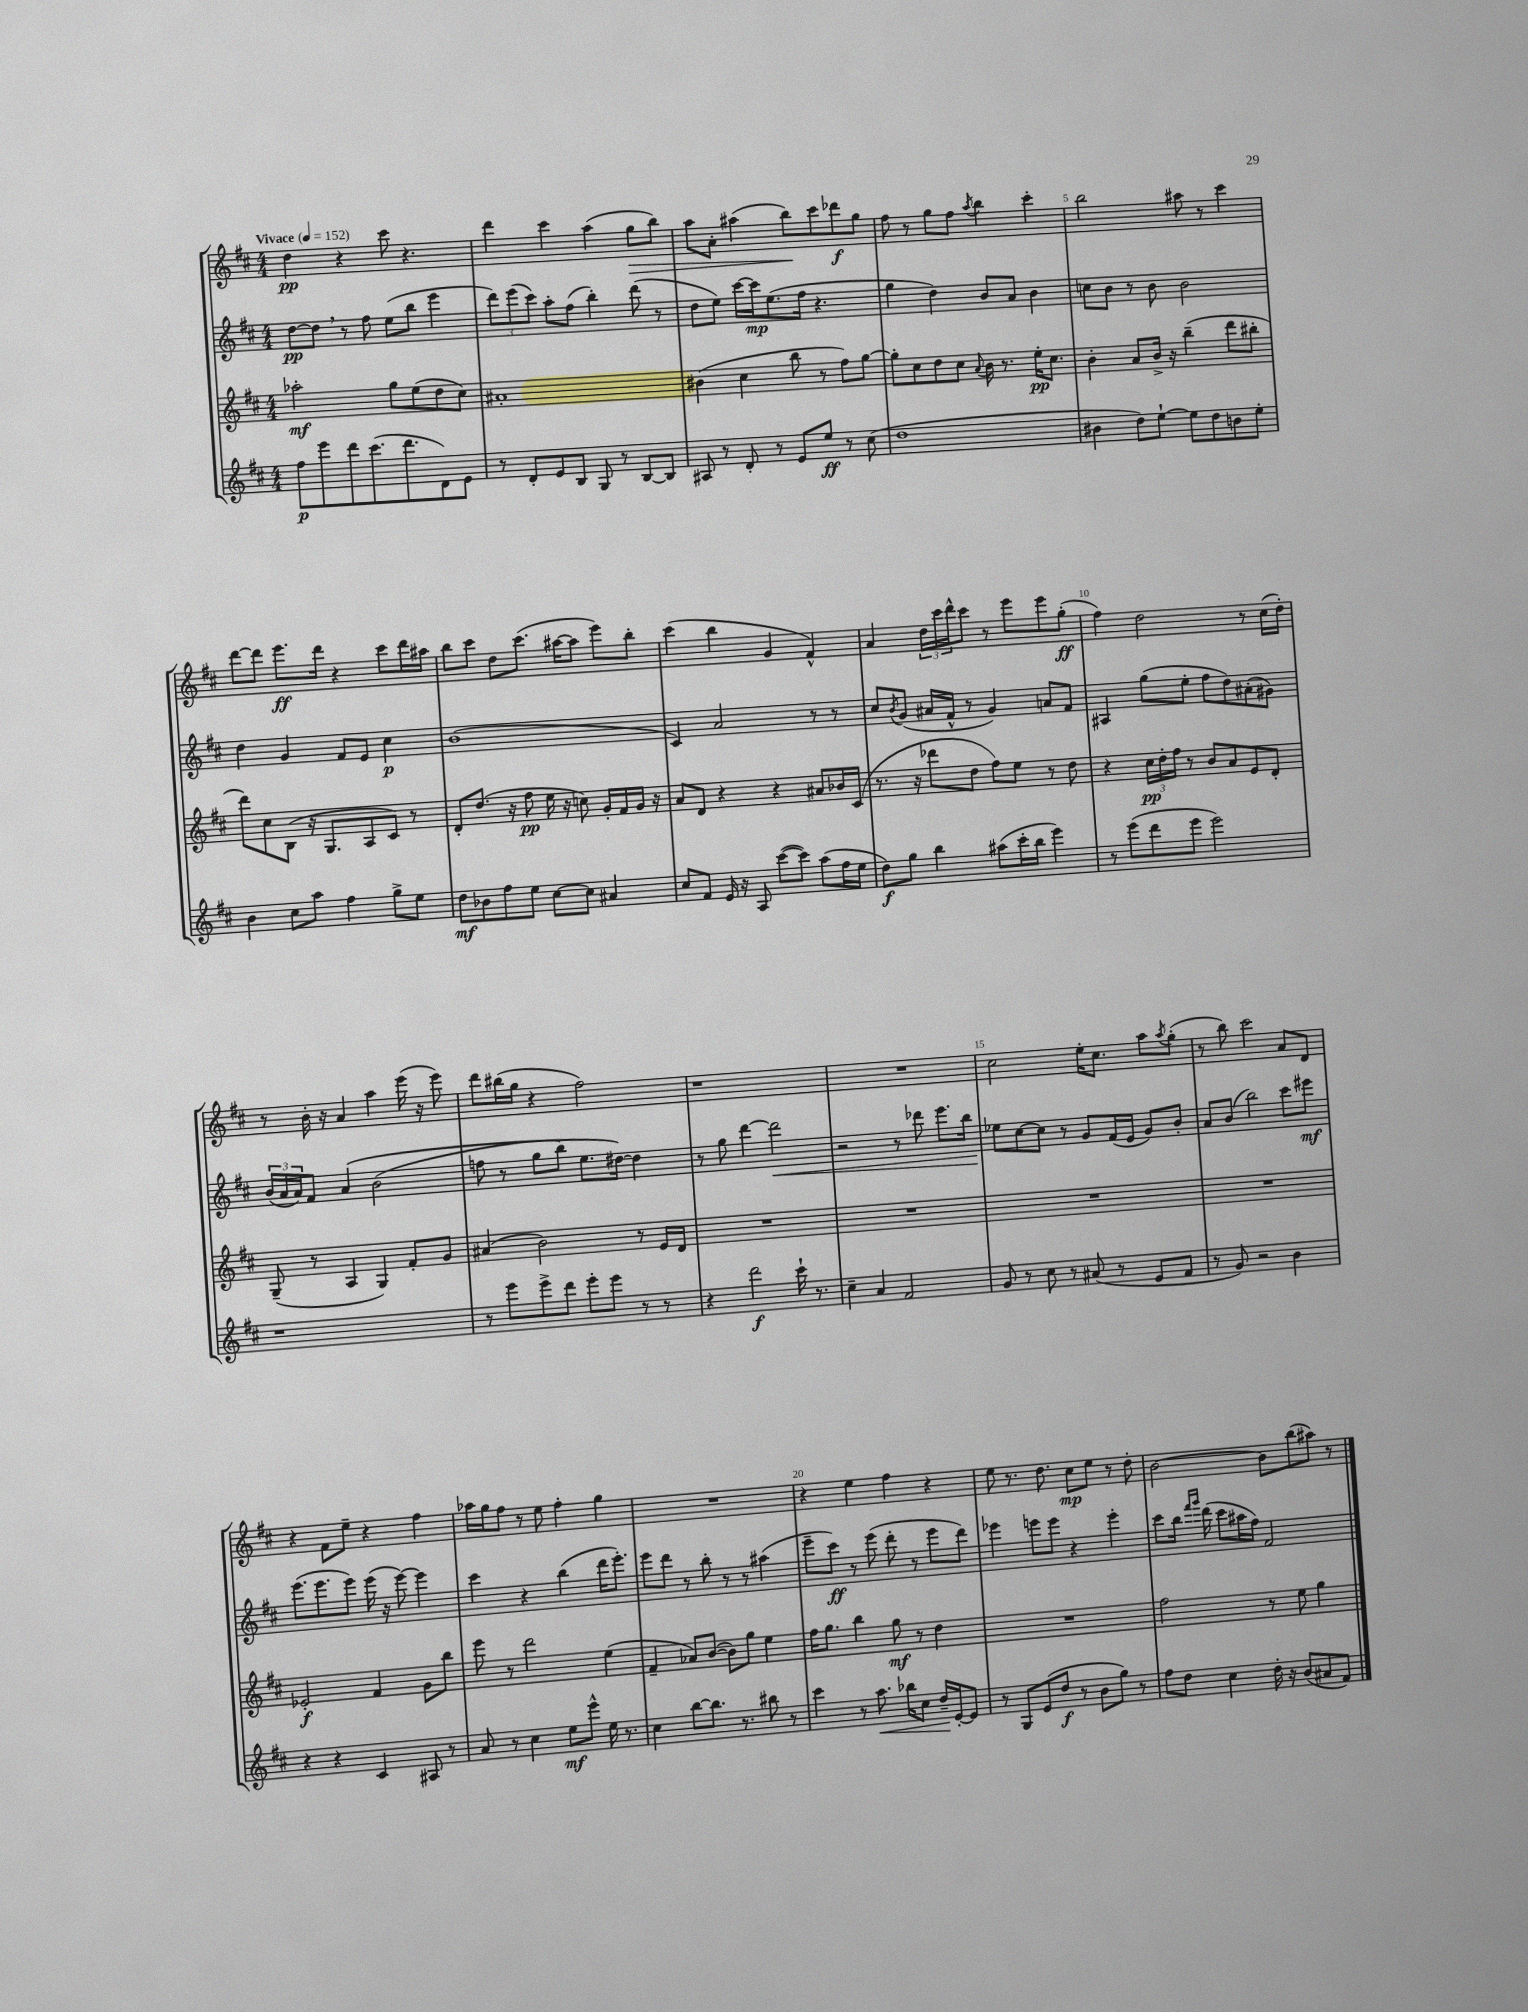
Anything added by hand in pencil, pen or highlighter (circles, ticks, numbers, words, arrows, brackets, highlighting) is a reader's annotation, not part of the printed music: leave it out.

**kern	**kern	**kern	**kern
*staff4	*staff3	*staff2	*staff1
*clefG2	*clefG2	*clefG2	*clefG2
*k[f#c#]	*k[f#c#]	*k[f#c#]	*k[f#c#]
*M4/4	*M4/4	*M4/4	*M4/4
*MM152	*MM152	*MM152	*MM152
8ff#	2aa-'	[8dd	4dd
8eee	.	8dd]	.
8ddd	.	8r	4r
(8.ccc#	.	8ff#	.
.	8gg	(8ee	8ccc#
8.ddd	.	.	.
.	(8ee	8bb	4.r
8d)	8dd	4eee	.
8e	8cc#)	.	.
=	=	=	=
8r	1a#'	12ddd)	4ddd
.	.	(12eee	.
8d'	.	.	.
.	.	12ccc#)	.
8e	.	8aa'	4ccc#
8B	.	(8ff#	.
8G	.	4bb')	(4aa
8r	.	.	.
[8B	.	(8ddd	8gg
8B]	.	8r	8bb)
=	=	=	=
8A#	(4b#	8dd	8aa
8r	.	8ee)	8a'
8d'	4cc#	[16ccc#	(4aa#
.	.	16ccc#]	.
8r	.	(8.ee	.
8e	8bb	.	8bb)
.	.	16ff#	.
8ee	8r	4.r	8ccc#
8r	8ff#)	.	8ddd-
(8cc#	[8gg	.	8gg
=	=	=	=
1dd	8gg']	4gg	8ff#
.	8cc#	.	8r
.	8dd	4dd)	8gg
.	8cc#	.	8ff#
.	8qqa	.	8qaa
.	16b	8b	4bb
.	8.r	.	.
.	.	8a	.
.	16ee'	4b	4ccc#'
.	8.cc#	.	.
=	=	=	=
4b#	4b'	8cc	2bb
.	.	8b	.
8dd)	8a	8r	.
[8ee`	16b^	8b	.
.	16r	.	.
8ee]	(4bb~	2b	8aa#
8dd	.	.	8r
8b	8ddd	.	4ccc#
8ee'	8bb#'	.	.
=	=	=	=
4b	8ddd)	4dd	[8ddd
.	8cc#	.	8ddd]
8cc#	(8B	4g	8.eee
8aa	16r	.	.
.	8.G	.	16ddd
4ff#	.	8f#	4r
.	8A	8e	.
8gg^	8c#)	4cc#	8ccc#
8ee	8r	.	16ddd
.	.	.	16aa#
=	=	=	=
8dd	8d'	(1b	8bb
8b-	(8.dd	.	8ccc#
8ff#	.	.	8dd
.	16r	.	.
8ee	8ff#	.	(8.ccc#
[8cc#	16ee	.	.
.	16r	.	[16aa#
8cc#]	8cc)	.	8aa#]
4a#	16g'	.	8eee)
.	16f#	.	.
.	16g	.	8bb'
.	16r	.	.
=	=	=	=
8cc#	8a	4c#)	(4ccc#
8f#	8d	.	.
16e	4r	2a	4bb
16r	.	.	.
8A	.	.	.
([8ccc#	4r	.	4g
8ccc#])	.	.	.
(8aa	8a#	8r	4f#^^)
16ff#	16b-	8r	.
16ee	(16c#	.	.
=	=	=	=
8dd)	8.r	8cc#	4a
.	.	8qb	.
8gg	.	(8g	.
.	16r	.	.
4bb	8ddd-	16a#	24dd
.	.	.	24ccc#
.	.	16f#^^	.
.	.	.	24ddd^^
.	8dd	8r	8ccc#
(8aa#	8ff#)	4g)	8r
16ccc#'	8ee	.	8eee
16bb	.	.	.
4eee)	8r	8a	8eee
.	8dd	8f#	(8gg'
=	=	=	=
8r	4r	4A#	4ff#)
(8eee	.	.	.
8ddd	24cc#	(8gg	2dd
.	24dd'	.	.
.	24ff#	.	.
8eee	8r	8ee'	.
2eee)	8b	8ff#	.
.	8a	8dd)	.
.	8e	(8a#'	8r
.	8d'	8g#)	(16cc#
.	.	.	16dd')
=	=	=	=
1r	(8G~	(24b	8r
.	.	24a	.
.	.	24a)	.
.	8r	8f#	16b'
.	.	.	16r
.	4A	&(4a	4a
.	4G)	(2b	4aa
.	8f#'	.	(16eee
.	.	.	16r
.	8g	.	8eee)
=	=	=	=
8r	(4a#	8ff	8ddd
8eee	.	8r	(16bb#
.	.	.	16gg
8eee^	2b)	8gg	4r
8ddd	.	8bb)	.
8eee'	.	8.ee	2ff#)
8eee	.	.	.
.	.	[16dd#&)	.
8r	8r	4dd#]	.
8r	16e	.	.
.	16d	.	.
=	=	=	=
4r	1r	8r	1r
.	.	8gg	.
2ddd	.	[4ddd	.
.	.	2ddd]	.
16ccc#`	.	.	.
8.r	.	.	.
=	=	=	=
4cc#~	1r	2r	1r
4a	.	.	.
2f#	.	8r	.
.	.	8ddd-	.
.	.	8.eee	.
.	.	16bb	.
=	=	=	=
8g	1r	8ee-	2cc#
8r	.	[8cc#	.
8cc#	.	8cc#]	.
8r	.	8r	.
(8a#	.	8g	16ee'
.	.	.	8.cc#
8r	.	(16f#	.
.	.	16e	.
8e	.	8g)	8aa
.	.	.	8qaa
8f#	.	8b'	(8gg'
=	=	=	=
8r	1r	8a	8r
8g)	.	(8b	8bb)
2r	.	2bb)	2ccc#
4b	.	8ccc#	8a
.	.	8eee#	8d
=	=	=	=
4r	2e-'	(8.eee	4r
.	.	8.eee	.
4r	.	.	8f#
.	.	8eee)	8ee~
4c#	4f#	(16eee	4r
.	.	16r	.
.	.	[8eee)	.
8A#	8g	4eee]	4ff#
8r	8bb	.	.
=	=	=	=
8a	8eee	4ccc#	16aa-
.	.	.	16gg
8r	8r	.	8ff#
4cc#	2ddd	4r	8r
.	.	.	8ee
8ee	.	(4bb	4ff#'
8eee^^	.	.	.
16ee	(4ee	16ddd	4gg
8.r	.	8.eee')	.
=	=	=	=
4cc#	4f#~	8eee	1r
.	.	8ddd	.
[8bb	8a-)	8r	.
8.bb]	([8b	8bb'	.
.	8b])	8r	.
8.r	.	.	.
.	8gg	8r	.
8bb#	4ee	(4aa#	.
8r	.	.	.
=	=	=	=
4ccc#	16ff#	8eee~	4r
.	8.gg	.	.
.	.	8ccc#)	.
8r	4bb	8r	4ee
8.aa	.	(8eee	.
.	8gg	8ddd'	4ff#
16bb-	.	.	.
8cc#	8r	8r	.
16dd~	4dd	8eee	4r
[16e'	.	.	.
8e]	.	8ddd)	.
=	=	=	=
8r	1r	4eee-	8ee
8G	.	.	8.r
(8e	.	8eee	.
.	.	.	8.dd
8dd	.	8eee	.
8r	.	4r	8cc#
8b	.	.	8ee
8gg)	.	4eee'	8r
8r	.	.	8dd'
=	=	=	=
8ff#	2ff#	8ccc#	[2b
8dd	.	16bb	.
.	.	16qqfff#	.
.	.	16qqggg	.
.	.	(16ddd	.
4cc#	.	8ccc#	.
.	.	16aa#	.
.	.	16ff#)	.
16dd'	8r	2f#	8b]
16r	.	.	.
(8b	8ee	.	(8bb
8a#	4gg	.	8aa#)
8f#)	.	.	8r
==	==	==	==
*-	*-	*-	*-
